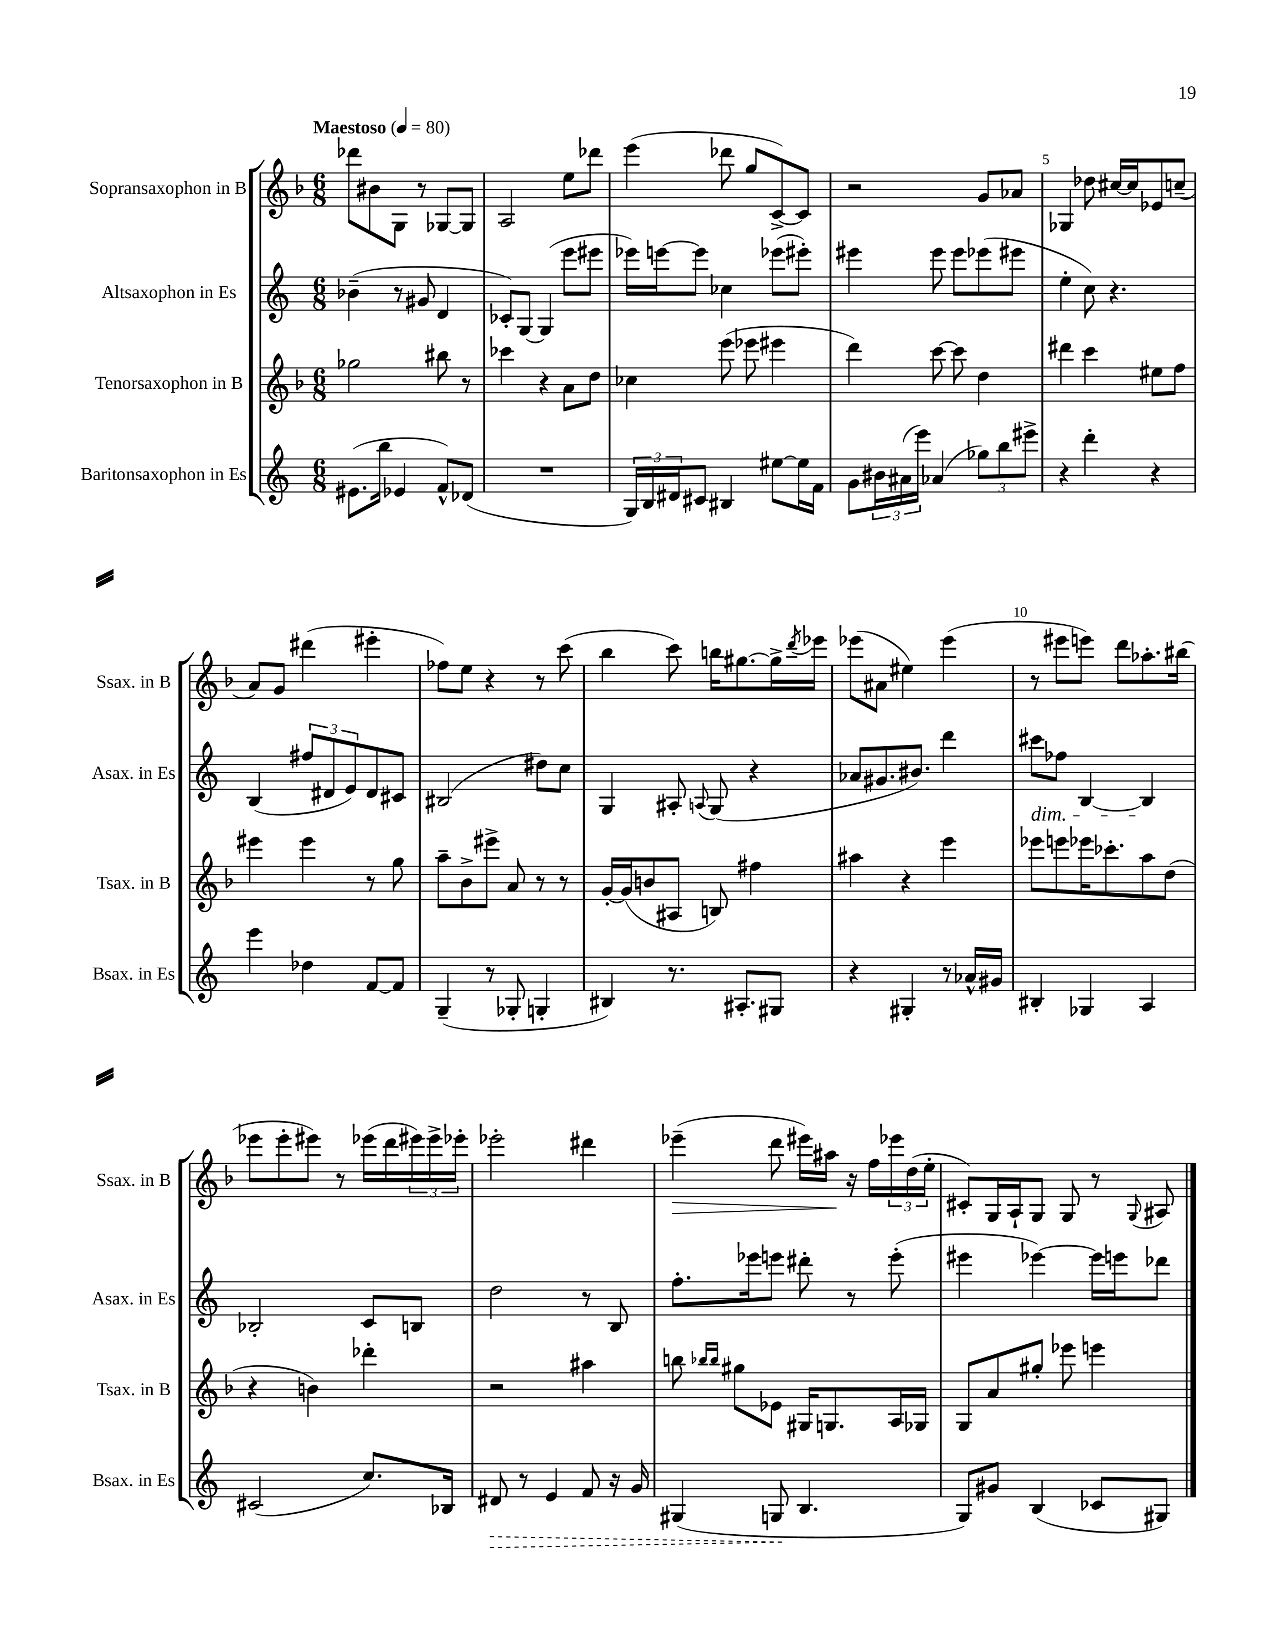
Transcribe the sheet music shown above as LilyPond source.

<<
\new StaffGroup <<
\new Staff = "s0" \with { instrumentName = "Sopransaxophon in B" shortInstrumentName = "Ssax. in B" } {
    \clef treble \key f \major \numericTimeSignature \time 6/8 \tempo "Maestoso" 4 = 80
    des'''8 bis'8 g8 r8 ges8~ ges8 |
    a2 e''8 des'''8 |
    e'''4( des'''8 g''8 c'8~->) c'8 |
    r2 g'8 aes'8 |
    ges4 des''8 cis''16~ cis''16 ees'8 c''8--( |
    a'8) g'8 dis'''4( eis'''4-. |
    fes''8) e''8 r4 r8 c'''8( |
    bes''4 c'''8) b''16 gis''8.~ gis''16-> \acciaccatura { d'''8 } ees'''16 |
    ees'''8( ais'8 eis''4) ees'''4( |
    r8 eis'''8 e'''8) d'''8 aes''8.-. bis''16( |
    ees'''8 ees'''8-. eis'''8) r8 ees'''16( d'''16 \tuplet 3/2 { eis'''16) eis'''16-> ees'''16-. } |
    ees'''2-. dis'''4 |
    ees'''4--\>( d'''8 eis'''16) ais''16\! r16 f''16 \tuplet 3/2 { ees'''16 d''16( e''16-. } |
    cis'8-.) g16 a16-! g8 g8 r8 \appoggiatura { g8 } ais8 \bar "|." |
}
\new Staff = "s1" \with { instrumentName = "Altsaxophon in Es" shortInstrumentName = "Asax. in Es" } {
    \clef treble \key c \major \numericTimeSignature \time 6/8
    bes'4--( r8 gis'8 d'4 |
    ces'8-.) g8~ g4( e'''8 eis'''8 |
    ees'''16) e'''16~ e'''8 ces''4 ees'''8( eis'''8-.) |
    eis'''4 eis'''8 eis'''8 ees'''8( eis'''8 |
    e''4-. c''8) r4. |
    b4( \tuplet 3/2 { fis''8 dis'8 e'8) } dis'8 cis'8 |
    bis2( dis''8) c''8 |
    g4 ais8-. \appoggiatura { a8 } g8( r4 |
    aes'8 gis'8. bis'8.) d'''4 |
    cis'''8\dim fes''8 b4~ b4\! |
    bes2-. c'8 b8 |
    d''2 r8 b8 |
    f''8.-. ees'''16 e'''8 dis'''8-. r8 e'''8-.( |
    eis'''4 ees'''4~) ees'''16 e'''16 des'''8 \bar "|." |
}
\new Staff = "s2" \with { instrumentName = "Tenorsaxophon in B" shortInstrumentName = "Tsax. in B" } {
    \clef treble \key f \major \numericTimeSignature \time 6/8
    ges''2 bis''8 r8 |
    ces'''4 r4 a'8 d''8 |
    ces''4 e'''8( ees'''8 eis'''4 |
    d'''4) c'''8~ c'''8 d''4 |
    dis'''4 c'''4 eis''8 f''8 |
    eis'''4 eis'''4 r8 g''8 |
    a''8-- bes'8-> eis'''8-> a'8 r8 r8 |
    g'16~-. g'16( b'8 ais8 b8) fis''4 |
    ais''4 r4 e'''4 |
    ees'''8 e'''8 ees'''16 ces'''8.-. a''8 d''8( |
    r4 b'4) des'''4-. |
    r2 ais''4 |
    b''8 \grace { bes''16 bes''16 } gis''8 ees'8 gis16 g8. a16 ges16 |
    g8 a'8 gis''8-. ees'''8 e'''4 \bar "|." |
}
\new Staff = "s3" \with { instrumentName = "Baritonsaxophon in Es" shortInstrumentName = "Bsax. in Es" } {
    \clef treble \key c \major \numericTimeSignature \time 6/8
    eis'8.( b''16 ees'4 f'8-^) des'8( |
    R2. |
    \tuplet 3/2 { g16) b16 dis'16 } cis'8 bis4 eis''8~ eis''16 f'16 |
    g'8 \tuplet 3/2 { bis'16 ais'16( e'''16) } aes'4( \tuplet 3/2 { ges''8) b''8 eis'''8-> } |
    r4 d'''4-. r4 |
    e'''4 des''4 f'8~ f'8 |
    g4--( r8 ges8-. g4-. |
    bis4) r8. ais8.-. gis8 |
    r4 gis4-. r8 aes'16-^ gis'16 |
    bis4-. ges4 a4 |
    cis'2( c''8.) bes16 |
    \once \override Hairpin.style = #'dashed-line dis'8\> r8 e'4 f'8 r16 g'16 |
    gis4( g8\! b4. |
    g8) gis'8 b4( ces'8 gis8) \bar "|." |
}
>>
>>
\layout { \context { \Score \override BarNumber.break-visibility = ##(#f #t #t) barNumberVisibility = #(every-nth-bar-number-visible 5) } }
